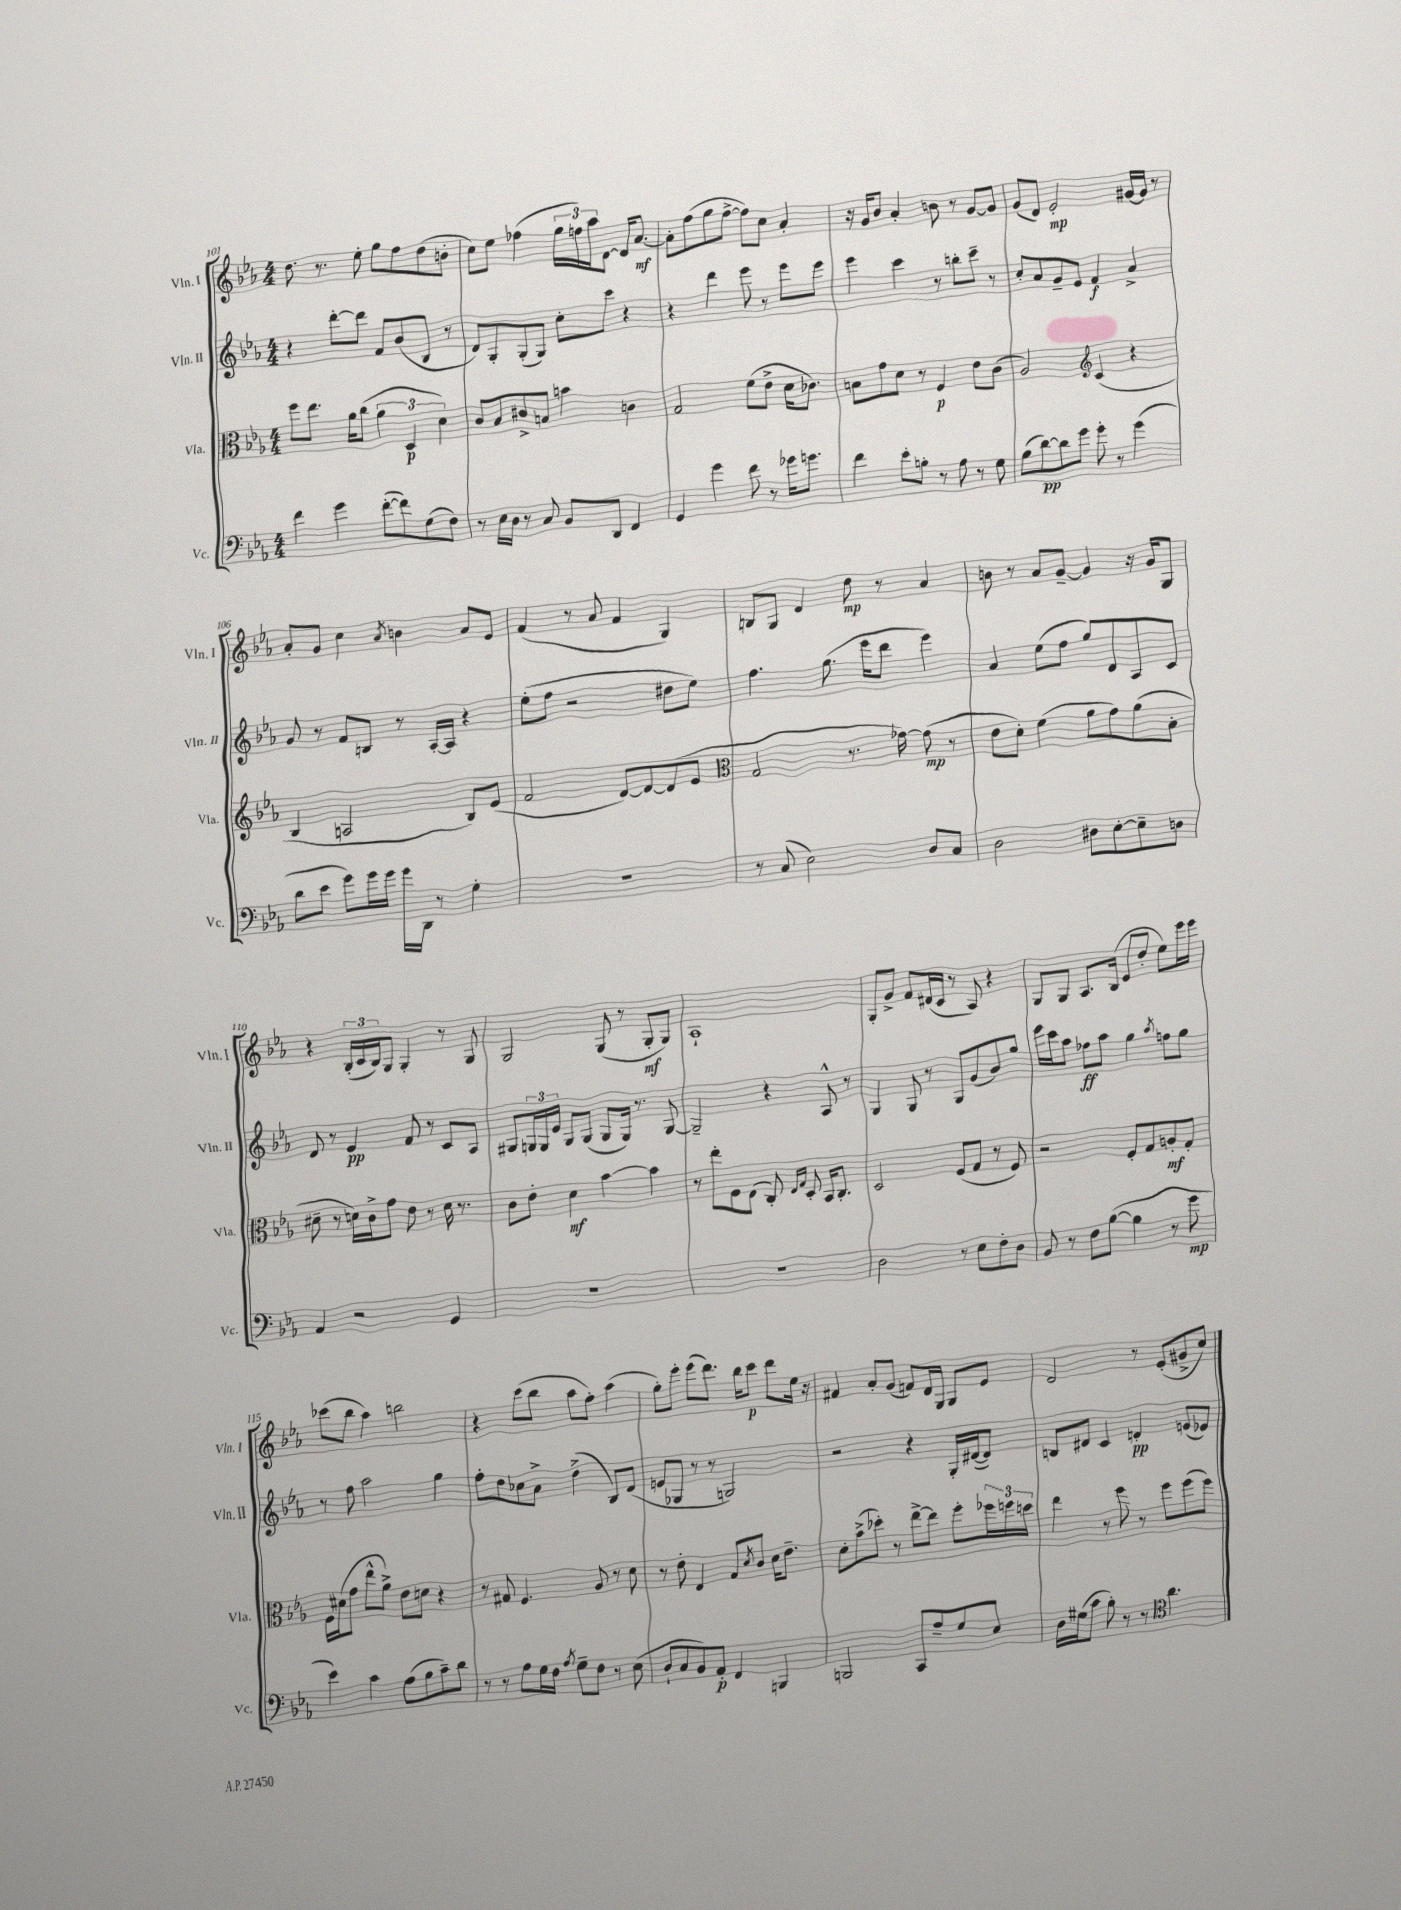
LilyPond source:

<<
\new StaffGroup <<
\new Staff = "s0" \with { instrumentName = "Vln. I" shortInstrumentName = "Vln. I" } {
    \clef treble \key ees \major \numericTimeSignature \time 4/4
    d''8. r8. ees''8-. g''8 f''8 d''8( b'8-. |
    c''8) ees''8 fes''4( \tuplet 3/2 { g''16 f''16) aes''16 } d'8~ d'16 aes'8.~\mf |
    aes'8-. f''8( g''8 f''8~-> f''8) c''8 aes'4-. |
    r16 g'16 bes'8 aes'4-. b'8 r8 g'8~ g'8 |
    g'8( d'8) ees'2-.\mp gis'16~ gis'16 r8 |
    aes'8-. g'8 c''4 \acciaccatura { aes'8 } b'4 aes'8 ees'8 |
    f'4( r8 aes'8 f'4 g4) |
    b8 g8 d'4 d''8\mp r8 aes'4 |
    b'8 r8 aes'8 g'8~-- g'4 r16 g'16 g8 |
    r4 \tuplet 3/2 { bes16-.( c'16 bes16) } g8 g4-. r8 g8 |
    g2 g8( r8 g8-.\mf g8) |
    aes1-! |
    g8-. g'8-> f'8 dis'16( c'16 r8 aes8) r4 |
    g8 g8 aes8. bes16( ees'8 d''8-. ees''8) ees'''16 ees'''16 |
    ces'''8( bes''8 aes''4) b''2 |
    r4 c'''8( bes''8 aes''8 f''8-.) aes''4( |
    g''8-.) ees'''8-. ees'''8( d'''8.) bes''16 c'''8\p d'''8 ees''16 r16 |
    fis'4 aes'8-. g'8( f'8) d'16 g16 g8 ees'8 |
    d'2 r8 ees'8-.( gis'8-> c''8) \bar "|." |
}
\new Staff = "s1" \with { instrumentName = "Vln. II" shortInstrumentName = "Vln. II" } {
    \clef treble \key ees \major \numericTimeSignature \time 4/4
    r4 d'''8~-. d'''8 f'8 bes'8( bes8 r8 |
    d'8) g8-. g8-.( g8) c''8-. c'''8 r4 |
    r4 d'''4 ees'''8 r8 ees'''8 ees'''8 |
    ees'''4 c'''4 r8 b''8-. c'''8-- r8 |
    c''8-. aes'8 g'8-- ees'8 f'4\f aes'4-> |
    g'8 r8 f'8 b8 r8 aes16~-. aes16 r4 |
    ees''8-.( f''8 r2 dis''8 ees''8) |
    f''4. g''8.( ees'''16 d'''8 ees'''4) |
    aes'4 ees''8( f''8 g''8) d'8 aes8 c'8 |
    d'8 r8 ees'4\pp f'8 r8 c'8 aes8 |
    gis8 \tuplet 3/2 { g16 g16 ees'16 } g8 g8( g8 g16) r8. g8~ |
    g2-- r4 aes8-^ r8 |
    g4 g8 r8 g8 g'8( bes'8) g''8 |
    ees'''16 c'''16 aes''8 fes''8\ff aes''8 g''4 \acciaccatura { aes''8 } f''8 g''8 |
    r8 f''8 aes''2 g''4 |
    f''8-. d''8 ces''8 aes'8-> d''4->( bes8) d'8( |
    e'8 ges8 r8 r8 g2) |
    r2 r4 g16-. dis'16~( dis'8) |
    b8 dis'8 c'4 d'4-.\pp e'8( ees'8) \bar "|." |
}
\new Staff = "s2" \with { instrumentName = "Vla." shortInstrumentName = "Vla." } {
    \clef alto \key ees \major \numericTimeSignature \time 4/4
    f''8 ees''8. aes'16 c''8( \tuplet 3/2 { aes'4 d4\p d'4) } |
    c'8 bes8 cis'8-> b8 b'4 c'4 |
    g2 f'8( ees'8-> d'16 ces'8.) |
    b8 g'8 d'8 r8 f4\p ees'8 c'8( |
    aes2) \clef treble c'4( r4 |
    bes4 a2 bes8) ees'8( |
    f'2 d'8~) d'8~ d'8( ees'8 |
    \clef alto g2 r8. ges'16~) ges'8\mp( r8 |
    ees'8 d'8-.) f'4( aes'8 g'8) aes'8( bes8-. |
    dis'8-- r8 d'16) c'16-> g'8 ees'8 r8 d'16 r8. |
    c'8 ees'8-. d'4\mf bes'4~ bes'4 |
    r8 ees''8-. f8 ees8( c8-.) \grace { ees16 g16 } d8-. bes,16 c8.-. |
    d2 f8( g8 r8 f8) |
    r2 f8-. g8 a8-.\mf g8-. |
    f16 dis'16( g'8 ees''8-^ aes'8->) ees'8 d'8 r4 |
    r8 gis8 f4. aes8 r8 d'8 |
    r8 ees'8-. ees4 g8 \acciaccatura { d'8 } c'8 d'16 ees'8.-- |
    d'8-. bes'8->( des''8-.) r8 ees''8~-> ees''8 f''8-. \tuplet 3/2 { fes''16 f''16 d''16 } |
    ees''4 r8 f''8 r8 f''8 f''8( f''8) \bar "|." |
}
\new Staff = "s3" \with { instrumentName = "Vc." shortInstrumentName = "Vc." } {
    \clef bass \key ees \major \numericTimeSignature \time 4/4
    f'4 g'4 f'8~-.( f'8) g8( f8) |
    r8 ees16 d16 r8 c8 bes,8 d,8 f,4 |
    g,4 g'4 f'8 r8 ges'16 g'8. |
    f'4 ees'8-. b8-. r8 aes8 r8 g8 |
    bes8( d'8~\pp) d'8 g'8 g'8-. r8 g'4( |
    d'8 ees'8 g'8) g'16 g'16 g'16 d,16 r8 g4-. |
    R1 |
    r8 c8( ees2) d8 c8 |
    d2 dis8 ees8~-. ees8-- d8 |
    aes,4 r2 g,4 |
    R1 |
    R1 |
    d2 r8 ees8 f8-. d8 |
    bes,8 r8 f8 bes8~( bes4 r8 g'8\mp |
    ees'4) c'4 aes8( bes8 c'8--) d'8 |
    r8 r8 aes8 g16 f16 \acciaccatura { aes8 } g8-- f8 r8 ees8( |
    d8-! c8 bes,8) aes,8-.\p f,4 b,,4 |
    b,,2 c,8 aes8-- g8 ees8 |
    d16 gis16( c'8 bes8-.) r8 r8 \clef tenor aes'4. \bar "|." |
}
>>
>>
\layout { \context { \Score currentBarNumber = #101 } }
